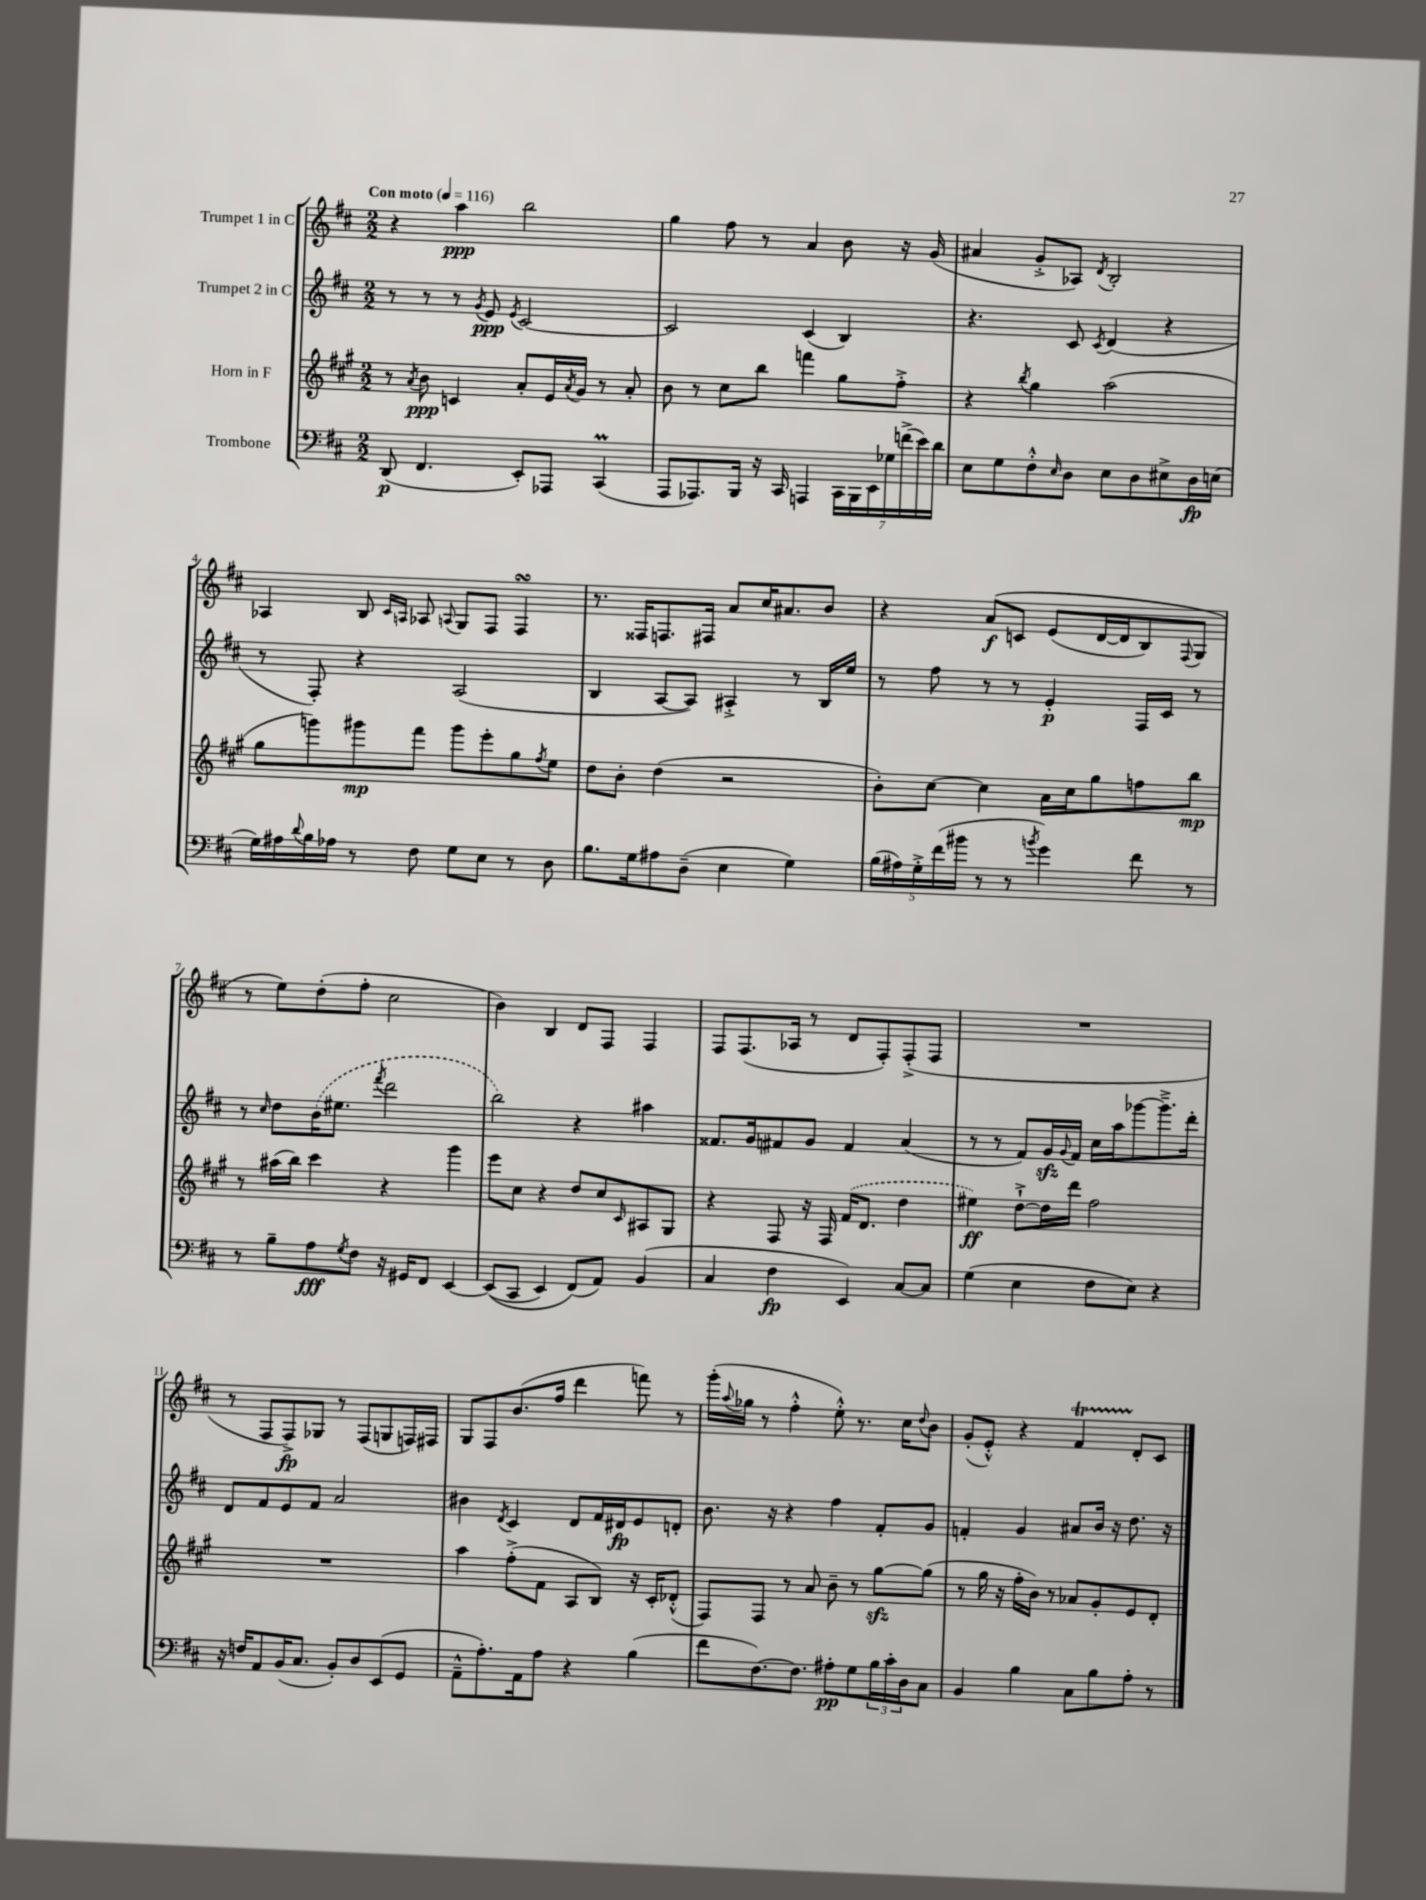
<<
\new StaffGroup <<
\new Staff = "s0" \with { instrumentName = "Trumpet 1 in C" } {
    \clef treble \key d \major \numericTimeSignature \time 2/2 \tempo "Con moto" 4 = 116
    r4 a''4\ppp b''2 |
    g''4 fis''8 r8 a'4 b'8 r16 g'16( |
    ais'4 g'8-.-> aes8) \acciaccatura { d'8 } b2-. |
    aes4 b8 \grace { cis'16 a16 } aes8 \appoggiatura { a8 } g8 fis8 fis4\turn |
    r8. fisis16 f8. fis16 a'8 cis''16 ais'8. b'8 |
    r4 a'8\f\( c'8 e'8( d'16~ d'16 b8) \appoggiatura { fis8 } g8 |
    r8 e''8\) d''8-.( fis''8-. cis''2 |
    b'4) b4 d'8 fis8 fis4 |
    fis8 fis8.( aes16 r8 d'8 fis8-.) fis8-.->( fis8 |
    R1 |
    r8 fis8 fis8->\fp) ges8 r8 fis8( g8 f16) fis16 |
    g8 fis8 b'8.( fis''16 d'''4 f'''8) r8 |
    g'''16-.( \appoggiatura { a''8 } ges''16 r8 fis''4-.-^ e''8-.-^) r8. cis''16 \appoggiatura { d''8 } b'8 |
    g'8-.( e'8-.-^) r4 fis'4\startTrillSpan d'8-.\stopTrillSpan cis'8 \bar "|." |
}
\new Staff = "s1" \with { instrumentName = "Trumpet 2 in C" } {
    \clef treble \key d \major \numericTimeSignature \time 2/2
    r8 r8 r8 \acciaccatura { g'8 } e'8\ppp \acciaccatura { e'8 } cis'2~ |
    cis'2 cis'4( b4) |
    r4. cis'8 \acciaccatura { cis'8 } d'4( r4 |
    r8 fis8-.) r4 a2( |
    b4 a8~ a8) ais4-.-> r8 b16 e''16 |
    r8 fis''8 r8 r8 e'4-.\p fis16 cis'16 r8 |
    r8 \grace { cis''16 } d''8 \once \slurDashed b'16( eis''8. \acciaccatura { fis'''8 } d'''2 |
    b''2) r4 ais''4 |
    fisis'8. g'16 fis'8 g'8 fis'4 a'4( |
    r8 r8 fis'8) g'16\sfz \appoggiatura { g'8 } fis'16 cis''16 a''16 ges'''8~ ges'''8.---> d'''16-. |
    d'8 fis'8 e'8 fis'8 a'2 |
    bis'4 \acciaccatura { d'8 } cis'4 d'8 fis'16 dis'16\fp e'8 d'8-. |
    b'8. r16 r4 fis''4 fis'8-. g'8 |
    f'4-. g'4 ais'8 b'16 r16 d''8. r16 \bar "|." |
}
\new Staff = "s2" \with { instrumentName = "Horn in F" } {
    \clef treble \key a \major \numericTimeSignature \time 2/2
    r8 \acciaccatura { a'8 } b'8\ppp c'4 a'8-. e'16 \acciaccatura { a'8 } gis'16 r8 a'8-. |
    b'8 r8 cis''8 b''8 f'''4 gis''8 fis''8-.-> |
    r4 \acciaccatura { b''8 } gis''4 a''2( |
    gis''8 g'''8) gis'''8\mp fis'''8 gis'''8 e'''8-. gis''8 \acciaccatura { fis''8 } e''8 |
    d''8 b'8-. d''4( r2 |
    b'8-.) cis''8~ cis''4 a'16 cis''16 gis''8 f''8 b''8\mp |
    r8 ais''16( b''16) cis'''4 r4 gis'''4 |
    e'''8 cis''8 r4 d''8 cis''8 \grace { cis'16 } ais8 gis8 |
    r4 fis8 r16 fis16 \once \slurDashed fis'16( d'8. d''4 |
    eis''4\ff) d''8~-!-> d''16 d'''16 fis''2 |
    R1 |
    a''4 fis''8-.->( fis'8 a8 b8) r16 cis'16-. des'8-.-^( |
    fis8) fis8 r8 a'8 b'8-- r8 gis''8~\sfz gis''8( |
    r8 gis''16 r16 fis''16-. b'16) r8 aes'8 gis'8-. e'8 d'8-. \bar "|." |
}
\new Staff = "s3" \with { instrumentName = "Trombone" } {
    \clef bass \key d \major \numericTimeSignature \time 2/2
    d,8\p( fis,4. e,8-.) aes,,8 cis,4\prall( |
    a,,8 aes,,8.) b,,16 r16 cis,16 a,,4 \tuplet 7/4 { cis,16 b,,16 e,16 ges16 f'16->( e'16) d'16 } |
    e8 g8 fis8-.-^ \grace { e16 } d8 e8 d8 eis8-> d16\fp e16( |
    g16) ais16 \appoggiatura { d'8 } b16 aes16 r8 fis8 g8 e8 r8 d8 |
    b8. g16 ais8 d8--( e4 g4) |
    \tuplet 5/4 { b16( ais16) g16-.-> fis'16( bis'16 } r8 r8 \acciaccatura { b'8 } g'4) fis'8 r8 |
    r8 b8-- a8\fff \acciaccatura { g8 } fis8 r16 gis,16 fis,8 e,4~ |
    e,8(\( cis,8 e,4) fis,8(\) a,8) b,4( |
    cis4 fis4\fp e,4) cis8~ cis8 |
    g4( e4 fis8 e8) r4 |
    r16 f16 a,8 b,16( cis8. b,8-.) d8 e,8( g,8 |
    a,8---^ a8.-.) a,16 a8 r4 b4( |
    fis'8 fis8.~) fis8. ais8-.\pp g8 \tuplet 3/2 { b16 cis'16-. d16 } cis8 |
    b,4 b4 cis8 b8 a8-. r8 \bar "|." |
}
>>
>>
